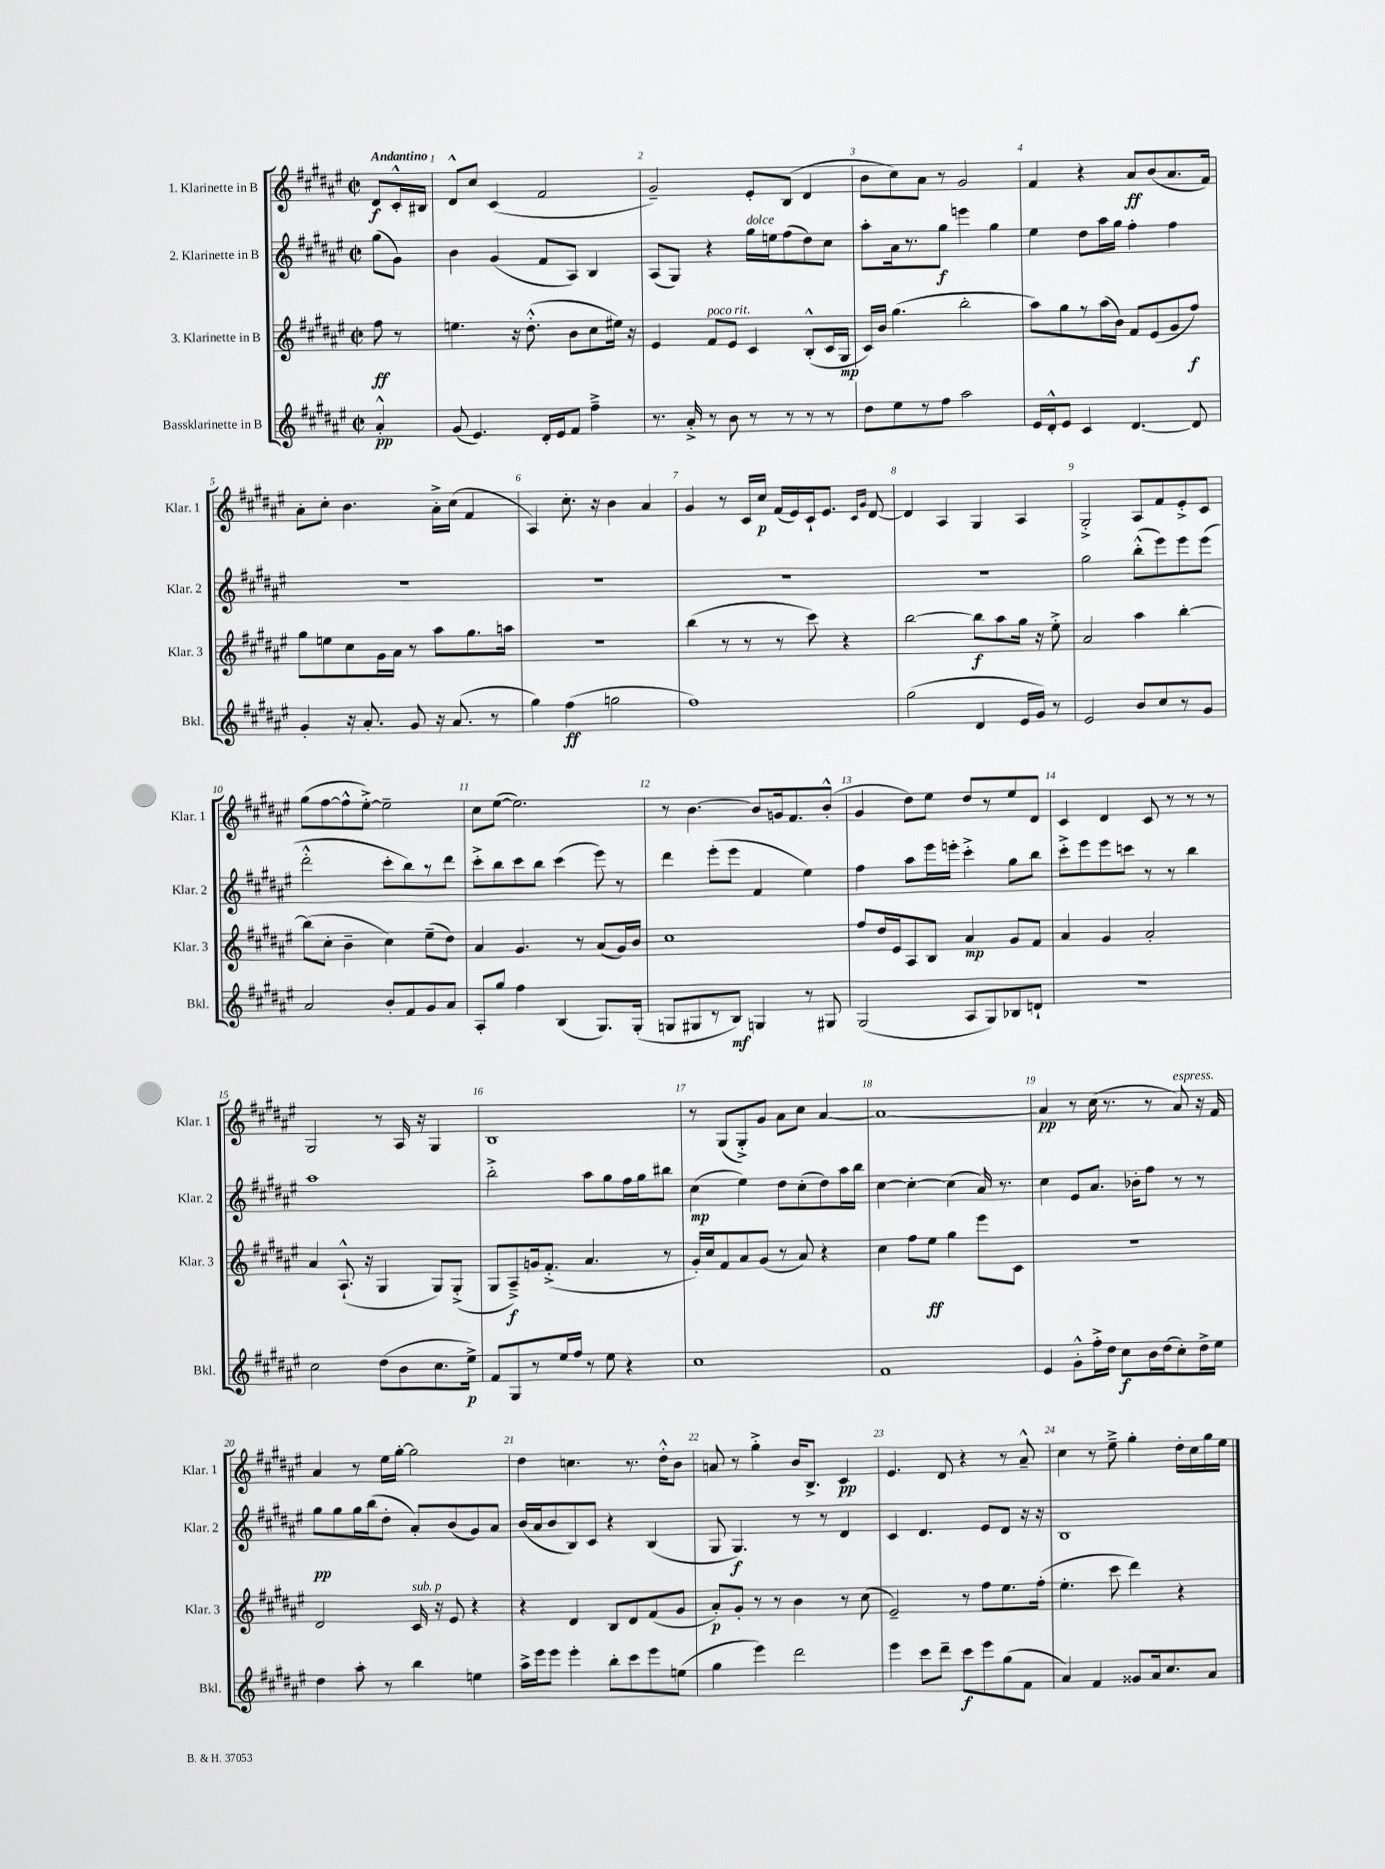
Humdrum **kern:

**kern	**kern	**kern	**kern
*staff4	*staff3	*staff2	*staff1
*clefG2	*clefG2	*clefG2	*clefG2
*k[f#c#g#d#a#e#]	*k[f#c#g#d#a#e#]	*k[f#c#g#d#a#e#]	*k[f#c#g#d#a#e#]
*M2/2	*M2/2	*M2/2	*M2/2
*met(c|)	*met(c|)	*met(c|)	*met(c|)
4a#'^^/	8ff#\	(8gg#\L	8d#/L
.	8r	8g#\J)	16c#'^^/L
.	.	.	16B#/JJ
=	=	=	=
(8g#/	4.ee\	4b\	8d#^^/L
4.e#/)	.	.	8cc#/J
.	.	(4g#/	(4c#/
.	16r	.	.
.	(8.dd#'^^\	.	.
16d#'/LL	.	8f#/L	2f#/
16e#/J	.	.	.
8f#/J	8b\L	8A#/J)	.
4ff#~^\	8cc#\	4B/	.
.	16ee#\Jk)	.	.
.	16r	.	.
=	=	=	=
8.r	4e#/	(8A#/L	2g#~/)
.	.	8G#/J)	.
16a#'^/	.	.	.
8r	8f#/L	4r	.
8b\	8e#/J	.	.
8r	4c#/	16gg#\LL	8e#'/L
.	.	16ee\J	.
8r	.	(8ff#\	(8B/J
8r	(8B'^^/L	8dd#\)	4d#/
8r	16c#/L	8cc#\J	.
.	16G#/JJ	.	.
=	=	=	=
8dd#\L	16c#/LL)	8aa#'\L	8b\L
.	16b/JJ	.	.
8ee#\	(4.gg#\	16a#\k	8cc#\)
.	.	8.r	.
8r	.	.	8a#\J
8ff#\J	.	8gg#\J	8r
2aa#\	2bb'\	4eee\	2g#/
.	.	4gg#\	.
=	=	=	=
16e#/LL	8aa#\L)	4ee#\	4f#/
16d#'^^/J	.	.	.
8e#/J	8gg#\	.	.
4c#/	8r	8dd#\L	4r
.	(16aa#\L	16aa#\L	.
.	16b\JJ)	16gg#\JJ	.
[4.d#/	8f#/L	4ff#'\	8a#/L
.	(8e#/	.	(8b/
.	8g#/	4ff#\	8.a#/
8d#/]	8ff#/J)	.	.
.	.	.	16f#/Jk)
=	=	=	=
4g#'/	8gg#\L	1r	8a#'\L
.	8ee\	.	8cc#'\J
16r	8cc#\	.	4.b\
8.a#'/	.	.	.
.	16g#\L	.	.
.	16a#\JJ	.	.
8g#/	8r	.	.
16r	8aa#\L	.	16a#'^\LL
(8.a#/	.	.	(16cc#\JJ
.	8.gg#\	.	4f#/
8r	.	.	.
.	16aa\Jk	.	.
=	=	=	=
4gg#\)	1r	1r	4A#/)
(4ff#\	.	.	8.cc#'\
.	.	.	16r
2gg\	.	.	4b\
.	.	.	4a#/
=	=	=	=
1ff#)	(4bb\	1r	4g#/
.	8r	.	8r
.	8r	.	16c#/LL
.	.	.	16cc#/JJ
.	8r	.	(16f#/LL
.	.	.	16e#/)
.	8ccc#\)	.	16c#`/J
.	.	.	8.e#/J
.	4r	.	.
.	.	.	16qqc#/LL
.	.	.	16qqg#/JJ
.	.	.	[8d#/
=	=	=	=
(2gg#\	[2bb\	1r	4d#/]
.	.	.	4A#/
4d#/	8bb\]L	.	4G#/
.	8aa#\	.	.
16e#/LL	16gg#\Jk	.	4A#/
16g#/JJ)	16r	.	.
8r	8ee#'^\	.	.
=	=	=	=
2e#/	2a#/	2gg#\	2G#'^/
8b/L	4aa#\	(8bb'^^\L	8A#/L
8cc#/	.	8eee#\)	8f#/
8r	[4bb'\	8eee#\	8e#'^/
8g#/J	.	(8eee#\J	8c#/J
=	=	=	=
2a#/	(8bb\]L	2ddd#'^^\	(8gg#\L
.	8cc#'\J	.	[8ff#\
.	4b~\	.	8ff#^^\]
.	.	.	[8ee#'^\J)
8b'/L	4cc#\)	8ccc#'\L	2ee#~\]
8f#/	.	8bb\)	.
8g#/	(8ee#~\L	8r	.
8a#/J	8dd#\J)	8ddd#\J	.
=	=	=	=
8A#'/L	4a#/	8ccc#'^\L	8cc#\L
8gg#/J	.	8bb\	([8ee#\J
4ff#\	4.g#/	8ccc#\	2.ee#\])
.	.	8bb\J	.
(4B/	.	(4ccc#\	.
.	8r	.	.
8.G#/L)	(8a#/L	8eee#\)	.
.	16g#/L)	8r	.
(16G#'/Jk	16b/JJ	.	.
=	=	=	=
8G/L	1cc#	4ddd#\	8r
8G#/	.	.	[4.b\
8r	.	(8eee#'\L	.
8B/J)	.	8eee#\J	.
4G/	.	4f#/	8b/]L
.	.	.	16g/k
.	.	.	8.f#/
8r	.	4ee#\)	.
8G#/	.	.	(8b'^^/J
=	=	=	=
(2G#/	8ff#/L	4ff#\	4g#/
.	16dd#/L	.	.
.	16e#/J	.	.
.	8A#/	8aa#\L	8dd#\L)
.	8B/J	16eee#\L	8ee#\J
.	.	16eee'\JJ	.
8A#/L	4a#/	4ccc#'^\	8dd#/L
8G#/)	.	.	8r
8B-/	8g#/L	8gg#\L	8ee#/
8d`/J	8f#/J	8bb\J	8d#/J
=	=	=	=
1r	4a#/	8ccc#'^\L	4c#/
.	.	8eee#\	.
.	4g#/	8eee#\	4d#/
.	.	8ccc\J	.
.	2a#'/	8r	8c#/
.	.	8r	8r
.	.	4bb\	8r
.	.	.	8r
=	=	=	=
2cc#\	4a#/	1aa#	2G#/
.	(8.A#`^^/	.	.
.	16r	.	.
(8dd#\L	4G#/	.	8r
8b\	.	.	16A#/
.	.	.	16r
8.cc#\	8G#/L)	.	4G#/
.	(8G#'^/J	.	.
16ee#^\Jk)	.	.	.
=	=	=	=
8f#/L	8G#/L	2bb'^\	1B
8G#/	8A#~^/)	.	.
8r	16g/k	.	.
.	(8.f#'^/J	.	.
16ee#/L	.	.	.
16ff#/JJ	.	.	.
8r	4.a#/	8aa#\L	.
8ee#\	.	8gg#\	.
4r	.	16ff#\L	.
.	.	16gg#\J	.
.	8r	8bb#\J	.
=	=	=	=
1cc#	16g#'/LL)	(4cc#\	8r
.	16cc#/J	.	.
.	8f#/	.	(8G#/L
.	8a#/	4ee#\)	8G#'^/)
.	(8g#/J	.	8g#/J
.	8r	8dd#\L	8a#\L
.	8a#/)	(8cc#'\	8cc#\J
.	4r	8dd#\)	[4a#/
.	.	16aa#\L	.
.	.	16bb\JJ	.
=	=	=	=
1f#	4cc#\	[4cc#\	1a#_
.	8ff#\L	4cc#'\_	.
.	8ee#\J	.	.
.	4gg#\	(4cc#\]	.
.	8eee#\L	16a#/)	.
.	.	8.r	.
.	8c#\J	.	.
=	=	=	=
4e#/	1r	4cc#\	4a#/]
8g#'^^\L	.	8e#/L	8r
16ff#'^\L	.	8.a#/J	(16cc#\
16dd#\JJ	.	.	8.r
8cc#\L	.	.	.
.	.	16b-'\LK	.
16b\L	.	8ff#\J	8r
(16dd#\J	.	.	.
8cc#'\)	.	8r	8a#/)
16dd#^\L	.	8r	16r
16ee#\JJ	.	.	16f#/
=	=	=	=
4dd#\	2d#/	8gg#\L	4a#/
.	.	8gg#\	.
8aa#'\	.	16gg#\L	8r
.	.	(16bb\J	.
8r	.	8dd#'\J	16ee#\LL
.	.	.	[16gg#'\JJ
4bb\	16c#/	8a#'/L)	2gg#\]
.	16r	.	.
.	8e#/	(8b/	.
4ee\	4r	8g#/)	.
.	.	8a#/J	.
=	=	=	=
16aa#^\LL	4r	(16b/LL	4dd#\
16eee#\J	.	16a#/J	.
8eee#\J	.	8b/	.
4eee#'\	4d#/	8B/)	4.cc\
.	.	8c#/J	.
8bb'\L	8B/L	4r	.
8ccc#\	8d#/	.	8.r
8eee#\	(8f#/	(4B/	.
.	.	.	16dd#'^^\LK
(8ee\J	8g#/J	.	8b\J
=	=	=	=
4gg#\	8a#'/L)	8G#/	8a/
.	8g#'/J	4.G#/)	8r
4eee#\)	8r	.	4gg#'^\
.	8r	.	.
2ddd#\	4b\	8r	16b/LK
.	.	.	8.B^/J
.	.	8r	.
.	8r	4d#/	4c#/
.	(8cc#\	.	.
=	=	=	=
4eee#\	2e#~/)	4c#/	4.e#/
8ccc#\L	.	4.d#/	.
8ddd#~\J	.	.	8d#/
8ccc#\L	8r	.	4r
8eee#\	8ff#\L	8e#/L	.
(8gg#\	8.ee#\	8d#/J	8r
8f#\J	.	16r	8a#~^^/
.	(16ff#'\Jk	16r	.
=	=	=	=
4a#/)	4.ee#'\	1B	4cc#\
4f#/	.	.	8r
.	8ccc#\	.	8ee#~^\
8g##/L	4ddd#\)	.	4gg#'\
16a#/k	.	.	.
8.cc#/	.	.	.
.	4r	.	16dd#'\LL
.	.	.	16cc#\
8a#/J	.	.	16gg#\
.	.	.	16ee#\JJ
==	==	==	==
*-	*-	*-	*-
